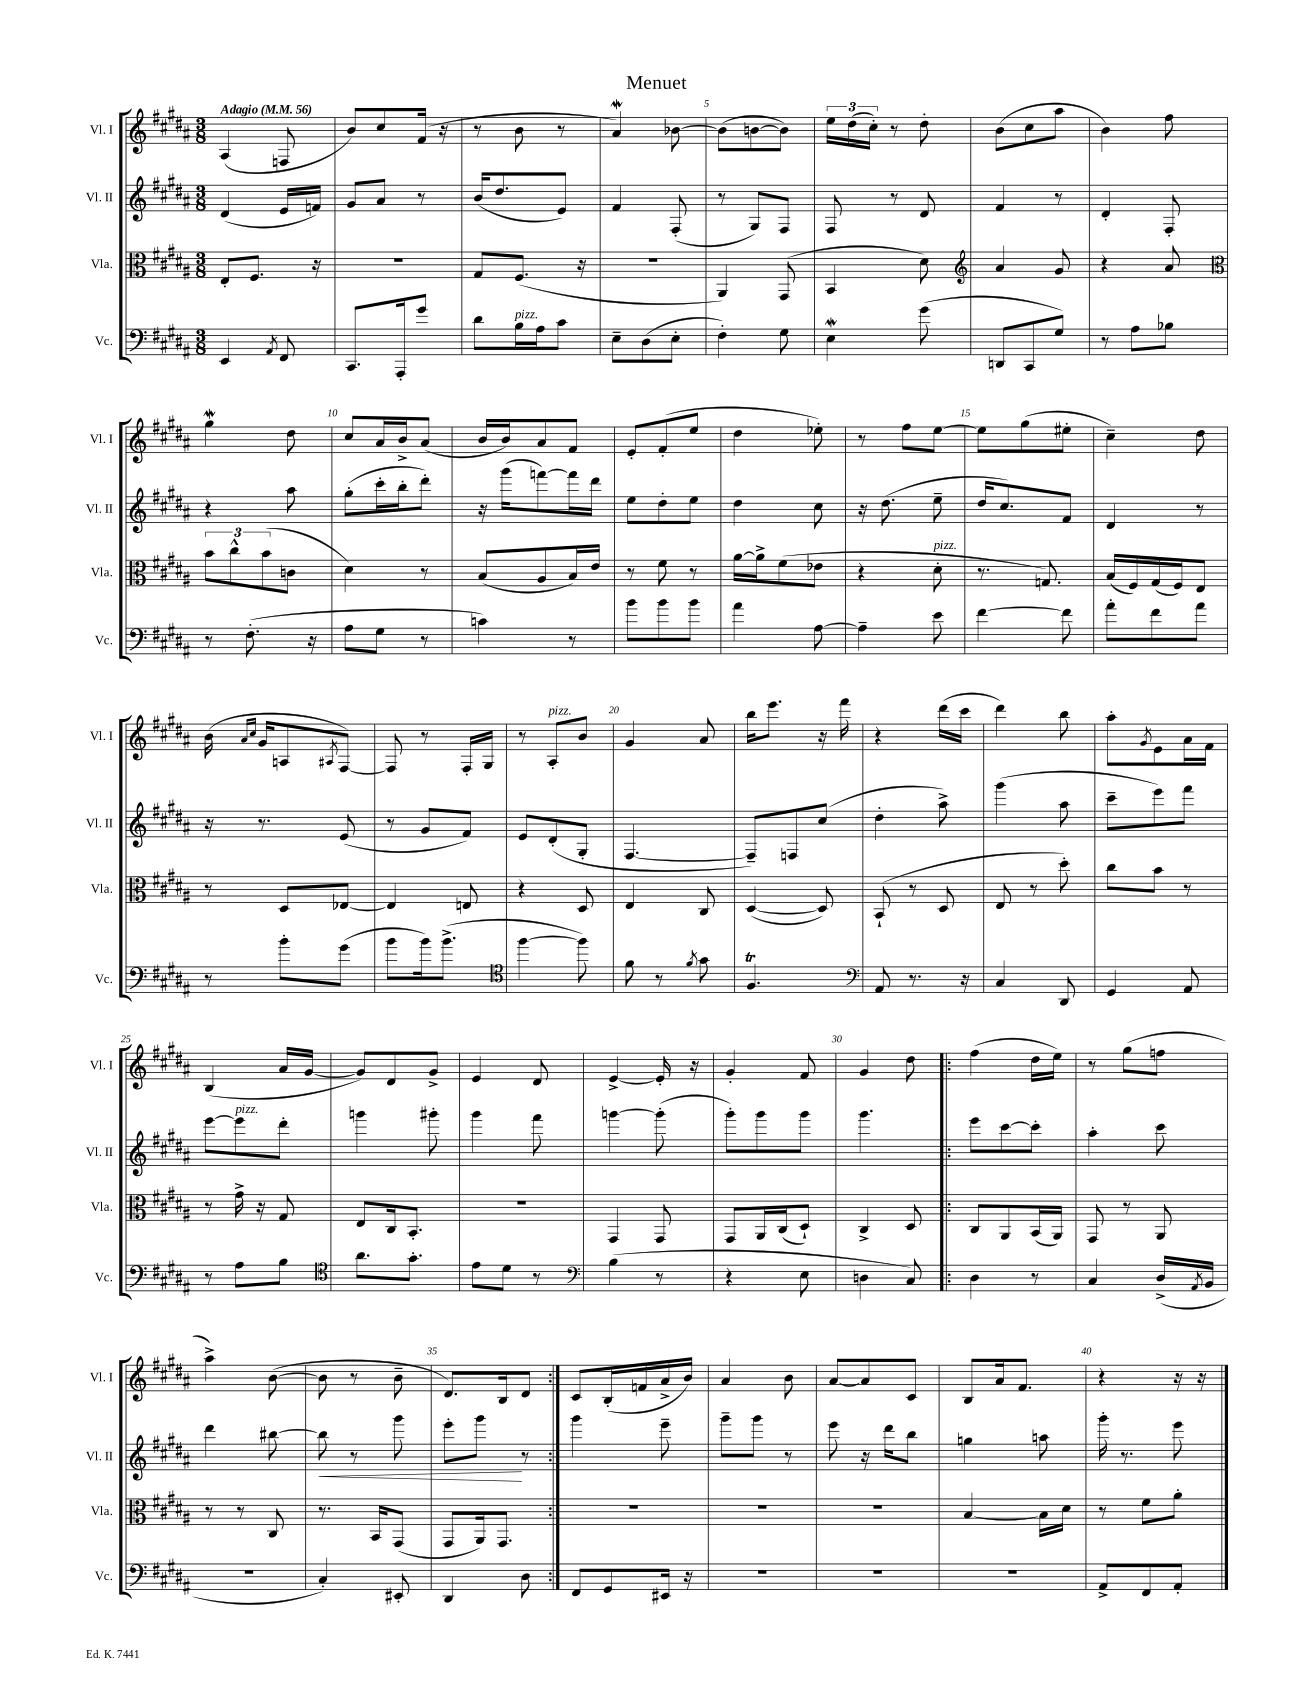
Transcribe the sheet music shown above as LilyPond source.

\header { title = "Menuet" }
<<
\new StaffGroup <<
\new Staff = "s0" \with { instrumentName = "Vl. I" shortInstrumentName = "Vl. I" } {
    \clef treble \key b \major \numericTimeSignature \time 3/8 \tempo "Adagio" 4 = 56
    ais4( f8 |
    b'8) cis''8 fis'16( r16 |
    r8 b'8 r8 |
    ais'4\mordent) bes'8~ |
    bes'8( b'8~ b'8) |
    \tuplet 3/2 { e''16 dis''16( cis''16-.) } r8 dis''8-. |
    b'8( cis''8 ais''8 |
    b'4) fis''8 |
    gis''4\mordent dis''8 |
    cis''8 ais'16 b'16-> ais'8( |
    b'16 b'16) ais'8 fis'8 |
    e'8-. fis'8-.( e''8 |
    dis''4 ees''8-.) |
    r8 fis''8 e''8~ |
    e''8 gis''8( eis''8-. |
    cis''4--) dis''8 |
    b'16( \grace { ais'16 cis''16 } gis'16 a8 \acciaccatura { ais8 } fis8~) |
    fis8 r8 fis16-. gis16 |
    r8 ais8-.^\markup { \italic "pizz." } b'8 |
    gis'4 ais'8 |
    b''16 e'''8. r16 fis'''16 |
    r4 dis'''16( cis'''16 |
    dis'''4) b''8 |
    ais''8-. \acciaccatura { gis'8 } e'8 ais'16 fis'16 |
    b4( ais'16 gis'16~ |
    gis'8) dis'8 gis'8-> |
    e'4 dis'8 |
    e'4~-> e'16-. r16 |
    gis'4-. fis'8 |
    gis'4 dis''8 |
    \repeat volta 2 { fis''4( dis''16 e''16) |
    r8 gis''8( f''8 |
    ais''4->) b'8~( |
    b'8 r8 b'8-- |
    dis'8.) b16 dis'8 | }
    cis'8 b16-.( f'16 ais'16-> b'16) |
    ais'4 b'8 |
    ais'8~ ais'8 cis'8 |
    b8 ais'16 fis'8. |
    r4 r16 r16 \bar "|." |
}
\new Staff = "s1" \with { instrumentName = "Vl. II" shortInstrumentName = "Vl. II" } {
    \clef treble \key b \major \numericTimeSignature \time 3/8
    dis'4( e'16 f'16) |
    gis'8 ais'8 r8 |
    b'16( dis''8. e'8) |
    fis'4 fis8-.( |
    r8 gis8) fis8 |
    fis8 r8 dis'8 |
    fis'4 r8 |
    dis'4-. fis8-. |
    r4 ais''8 |
    gis''8-.( cis'''16-. b''16-. dis'''8-.) |
    r16 gis'''16( f'''8~) f'''16 dis'''16 |
    e''8 dis''8-. e''8 |
    dis''4 cis''8 |
    r16 dis''8.( e''8-- |
    dis''16 cis''8.) fis'8 |
    dis'4 r8 |
    r16 r8. e'8( |
    r8 gis'8 fis'8) |
    e'8 dis'8-.( gis8-. |
    fis4.~ |
    fis8--) f8 cis''8( |
    dis''4-. ais''8->) |
    gis'''4( ais''8 |
    cis'''8-- e'''8) fis'''8 |
    e'''8~ e'''8^\markup { \italic "pizz." } dis'''8-. |
    g'''4 gis'''8-. |
    gis'''4 fis'''8 |
    g'''4~ g'''8-.( |
    gis'''8-.) gis'''8 gis'''8 |
    gis'''4. |
    \repeat volta 2 { e'''8 cis'''8~ cis'''8-. |
    ais''4-. cis'''8 |
    dis'''4 bis''8~ |
    bis''8\< r8 gis'''8 |
    e'''8-. gis'''8\! r8 | }
    gis'''4 e'''8-- |
    gis'''8-- gis'''8 r8 |
    e'''8 r16 dis'''16 b''8 |
    g''4 a''8 |
    gis'''16-. r8. e'''8 \bar "|." |
}
\new Staff = "s2" \with { instrumentName = "Vla." shortInstrumentName = "Vla." } {
    \clef alto \key b \major \numericTimeSignature \time 3/8
    e8-. fis8. r16 |
    r4. |
    gis8 fis8.( r16 |
    R4. |
    ais,4) gis,8( |
    b,4 dis'8) |
    \clef treble ais'4 gis'8 |
    r4 ais'8 |
    \clef alto \tuplet 3/2 { b'8 cis''8-^ b'8( } c'8 |
    dis'4) r8 |
    b8( ais8 b16) e'16 |
    r8 fis'8 r8 |
    ais'16~ ais'16-> fis'8( ees'8 |
    r4 dis'8-.^\markup { \italic "pizz." } |
    r8. g8.) |
    b16( fis16) gis16( fis16) e8 |
    r8 dis8 ees8~ |
    ees4 e8 |
    r4 dis8 |
    e4 cis8 |
    dis4~( dis8) |
    b,8-!( r8 dis8 |
    e8 r8 dis''8-.) |
    cis''8 b'8 r8 |
    r8 gis'16-> r16 gis8 |
    e8 cis16 b,8.-. |
    R4. |
    gis,4 gis,8 |
    gis,8 ais,16 cis16( dis8-!) |
    cis4-> dis8 |
    \repeat volta 2 { cis8 ais,8 b,16( ais,16) |
    gis,8 r8 ais,8 |
    r8 r8 cis8 |
    r8. b,16 gis,8( |
    gis,8 ais,16) gis,8. | }
    R4. |
    R4. |
    R4. |
    b4~ b16 dis'16 |
    r8 fis'8 ais'8-. \bar "|." |
}
\new Staff = "s3" \with { instrumentName = "Vc." shortInstrumentName = "Vc." } {
    \clef bass \key b \major \numericTimeSignature \time 3/8
    e,4 \acciaccatura { ais,8 } fis,8 |
    cis,8. ais,,16-. gis'8 |
    dis'8 b16^\markup { \italic "pizz." } ais16 cis'8 |
    e8-- dis8( e8-. |
    fis4-.) gis8 |
    e4\mordent gis'8( |
    d,8 cis,8 gis8) |
    r8 ais8 bes8 |
    r8 fis8.-.( r16 |
    ais8 gis8 r8 |
    c'4) r8 |
    b'8 b'8 b'8 |
    ais'4 ais8~ |
    ais4-- e'8 |
    fis'4~ fis'8 |
    ais'8-. fis'8 ais'8 |
    r8 b'8-. gis'8( |
    b'8 b'16) b'8.->( |
    \clef tenor fis''4~ fis''8) |
    fis'8 r8 \acciaccatura { fis'8 } gis'8 |
    fis4.\trill |
    \clef bass ais,8 r8. r16 |
    cis4 dis,8 |
    gis,4 ais,8 |
    r8 ais8 b8 |
    \clef tenor ais'8. gis'8.-. |
    e'8 dis'8 r8 |
    \clef bass b4( r8 |
    r4 e8 |
    d4 cis8) |
    \repeat volta 2 { dis4 r8 |
    cis4 dis16->( \acciaccatura { ais,8 } b,16 |
    r4. |
    cis4-.) eis,8-. |
    dis,4 dis8 | }
    fis,8 gis,8 eis,16 r16 |
    R4. |
    R4. |
    R4. |
    ais,8-> fis,8 ais,8-. \bar "|." |
}
>>
>>
\layout { \context { \Score \override BarNumber.break-visibility = ##(#f #t #t) barNumberVisibility = #(every-nth-bar-number-visible 5) } }
